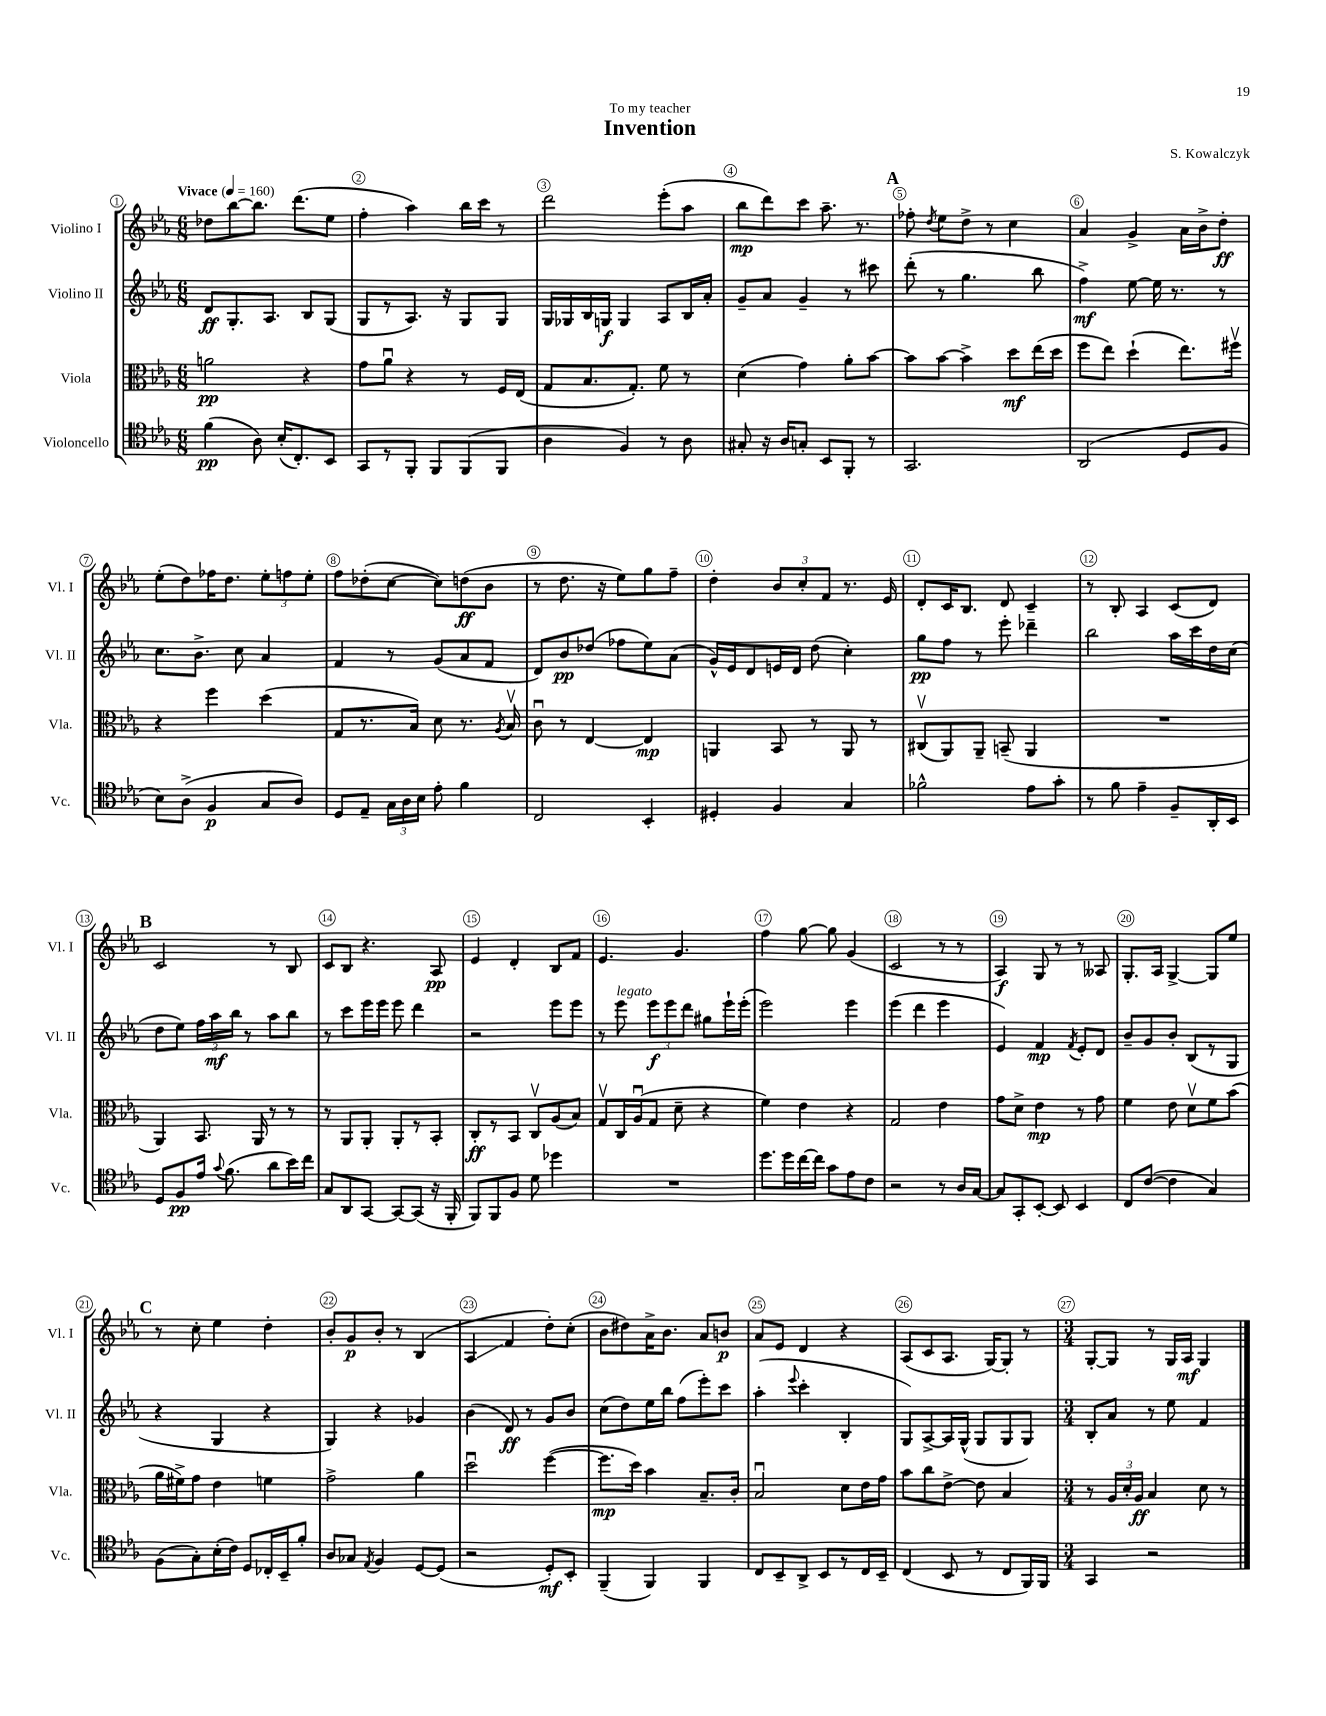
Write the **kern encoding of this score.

**kern	**kern	**kern	**kern
*staff4	*staff3	*staff2	*staff1
*clefC4	*clefC3	*clefG2	*clefG2
*k[b-e-a-]	*k[b-e-a-]	*k[b-e-a-]	*k[b-e-a-]
*M6/8	*M6/8	*M6/8	*M6/8
*MM160	*MM160	*MM160	*MM160
(4f	2a	8d	8dd-
.	.	8.G'	[8bb-
8A-)	.	.	8.bb-]
.	.	8.A-	.
(16B-'	.	.	.
8.C')	.	.	(8.ddd
.	4r	8B-	.
8BB-	.	(8G	8ee-
=	=	=	=
8GG	8g	8G	4ff'
8r	8a-u	8r	.
8FF'	4r	8.A-)	4aa-)
8FF	.	.	.
.	.	16r	.
(8FF	8r	8G	16bb-
.	.	.	16ccc
8FF	16F	8G	8r
.	(16E-	.	.
=	=	=	=
4A-	8G	16G	2ddd
.	.	16G-	.
.	8.B-	16B-	.
.	.	16G	.
4F)	.	4G	.
.	8.G')	.	.
8r	8f	8A-	(8eee-'
8A-	8r	16B-	8aa-
.	.	16a-'	.
=	=	=	=
8G#'	(4d	8g~	8bb-
16r	.	8a-	8ddd)
16A-	.	.	.
8G'	4g)	4g~	8ccc
8BB-	.	.	8.aa-~
8FF'	8a-'	8r	.
.	.	.	8.r
8r	[8b-	8ccc#	.
=	=	=	=
2.GG	8b-]	(8ddd'	8ff-'
.	.	.	8qdd
.	[8b-	8r	8ee-
.	4b-^]	4.gg	8dd^
.	.	.	8r
.	8dd	.	4cc
.	(16ee-	8bb-	.
.	16dd	.	.
=	=	=	=
(2AA-	8ff	4ff^)	4a-
.	8ee-)	.	.
.	(4dd`	[8ee-	4g^
.	.	16ee-]	.
.	.	8.r	.
8D	8.ee-)	.	16a-
.	.	.	16b-^
8F	.	8r	8dd'
.	16ff#v	.	.
=	=	=	=
8B-)	4r	8.cc	(8ee-'
(8A-^	.	.	8dd)
.	.	8.b-^	.
4F	4ff	.	16ff-
.	.	.	8.dd
.	.	8cc	.
8G	(4dd	4a-	12ee-'
.	.	.	12ff
8A-)	.	.	.
.	.	.	12ee-'
=	=	=	=
8D	8G	4f	8ff
8E-~	8.r	.	(8dd-'
24G	.	8r	[8cc
24A-	.	.	.
.	16B-)	.	.
24B-	.	.	.
8e-'	8d	(8g	8cc])
4f	8.r	8a-	(8dd
.	.	8f	8b-
.	8qA-	.	.
.	16B-v	.	.
=	=	=	=
2C	8cu	8d)	8r
.	8r	8b-	8.dd
.	[4E-	(8dd-	.
.	.	.	16r
.	.	8ff-	8ee-)
4BB-'	4E-]	8ee-)	8gg
.	.	(8a-	8ff~
=	=	=	=
4D#'	4AA	16g^^)	4dd'
.	.	16e-	.
.	.	8d	.
4F	8BB-	16e	12b-
.	.	16d	.
.	.	.	12cc'
.	8r	(8dd	.
.	.	.	12f
4G	8AA	4cc')	8.r
.	8r	.	.
.	.	.	16e-
=	=	=	=
2f-^^	(8C#v	8gg	8d'
.	8AA-)	8ff	16c
.	.	.	8.B-
.	8AA-~	8r	.
.	(8BB~	8eee-'	8d
8e-	4AA-	4ddd-~	4c~
8g'	.	.	.
=	=	=	=
8r	2.r	2bb-	8r
8f	.	.	8B-'
4e-~	.	.	4A-
8F~	.	16aa-	(8c
.	.	16ccc	.
16AA-'	.	16dd	8d)
16BB-	.	(16cc	.
=	=	=	=
8D	4AA-)	8dd	2c
8F	.	8ee-)	.
16e-	8.BB-	24ff	.
.	.	24aa-	.
8qqg	.	.	.
(8.f	.	.	.
.	.	24bb-	.
.	.	8r	.
.	16AA-	.	.
8a-	8r	8aa-	8r
16b-)	8r	8bb-	8B-
16cc	.	.	.
=	=	=	=
8G	8r	8r	8c
8AA-	8AA-	8ccc	8B-
[8GG	8AA-'	16eee-	4.r
.	.	16eee-	.
8GG_	8AA-'	8eee-	.
(8GG]	8r	4ddd	.
16r	8BB-'	.	8A-
16FF'	.	.	.
=	=	=	=
8FF)	8C'	2r	4e-
8FF	8r	.	.
8F	8BB-	.	4d'
8d	8Cv	.	.
4dd-	(8A-	8eee-	8B-
.	8B-)	8eee-	8f
=	=	=	=
2.r	8Gv	8r	4.e-
.	16C	8eee-	.
.	(16A-u	.	.
.	8G	12eee-	.
.	.	12eee-	.
.	8d~	.	4.g
.	.	12ddd	.
.	4r	8gg#	.
.	.	16eee-`	.
.	.	(16eee-'	.
=	=	=	=
8.dd	4f)	2eee-)	4ff
16dd	.	.	.
[16cc	4e-	.	[8gg
16cc]	.	.	.
8g	.	.	8gg]
8e-	4r	4eee-	(4g
8c	.	.	.
=	=	=	=
2r	2G	(4eee-	2c
.	.	4ddd	.
8r	4e-	4eee-	8r
16A-	.	.	8r
[16G	.	.	.
=	=	=	=
8G]	8g	4e-)	4A-)
8GG'	8d^	.	.
[8BB-'	4e-	4f	8G
8BB-]	.	.	8r
.	.	8qf	.
4BB-	8r	8e-'	8r
.	8g	8d	8A--
=	=	=	=
8C	4f	8b-~	8.G'
([8c	.	8g	.
.	.	.	16A-
4c]	8e-	8b-'	[4G^
.	8dv	(8B-	.
4G)	8f	8r	8G]
.	(8b-	8G	8ee-
=	=	=	=
(8F	16a-	4r	8r
.	16f#^)	.	.
8G')	8g	.	8cc'
(16B-'	4e-	4G	4ee-
16c)	.	.	.
8D	.	.	.
16C-'	4f	4r	4dd'
16BB-~	.	.	.
8f'	.	.	.
=	=	=	=
8A-	2g^	4G)	8b-'
8G-	.	.	8g
8qE-	.	.	.
4F	.	4r	8b-'
.	.	.	8r
[8D	4a-	4g-	(4B-
(8D]	.	.	.
=	=	=	=
2r	2ddu	(4b-	4A-
.	.	8d)	4f
.	.	8r	.
8D')	([4ff	8g	8dd')
8BB-'	.	8b-	(8cc'
=	=	=	=
(4FF~	8.ff]	(8cc	8b-
.	.	8dd)	8dd#)
.	16dd)	.	.
4FF)	4b-	16ee-	16a-^
.	.	16bb-	8.b-
.	.	(8ff	.
4FF	8.B-~	8eee-')	8a-
.	.	8ccc	8b
.	16c'	.	.
=	=	=	=
8C	2B-u	(4aa-'	8a-
8BB-~	.	.	8e-
.	.	8qqeee-	.
8AA-^	.	4ccc'	4d
8BB-	.	.	.
8r	8d	4B-'	4r
16C	16e-	.	.
16BB-~	16g	.	.
=	=	=	=
(4C	8b-	8G)	(8A-
.	8cc	[8A-^	8c
8BB-	[8e-^	16A-]	8.A-
.	.	(16G^^	.
8r	8e-]	8G	.
.	.	.	[16G)
8C	4B-	8G	8G']
16FF)	.	8G)	8r
16FF	.	.	.
=	=	=	=
*M3/4	*M3/4	*M3/4	*M3/4
4GG	8r	8B-'	[8G'
.	24A-	8a-	8G]
.	24d'	.	.
.	24A-	.	.
2r	4B-	8r	8r
.	.	8ee-	16G
.	.	.	16A-
.	8d	4f	4G
.	8r	.	.
==	==	==	==
*-	*-	*-	*-
